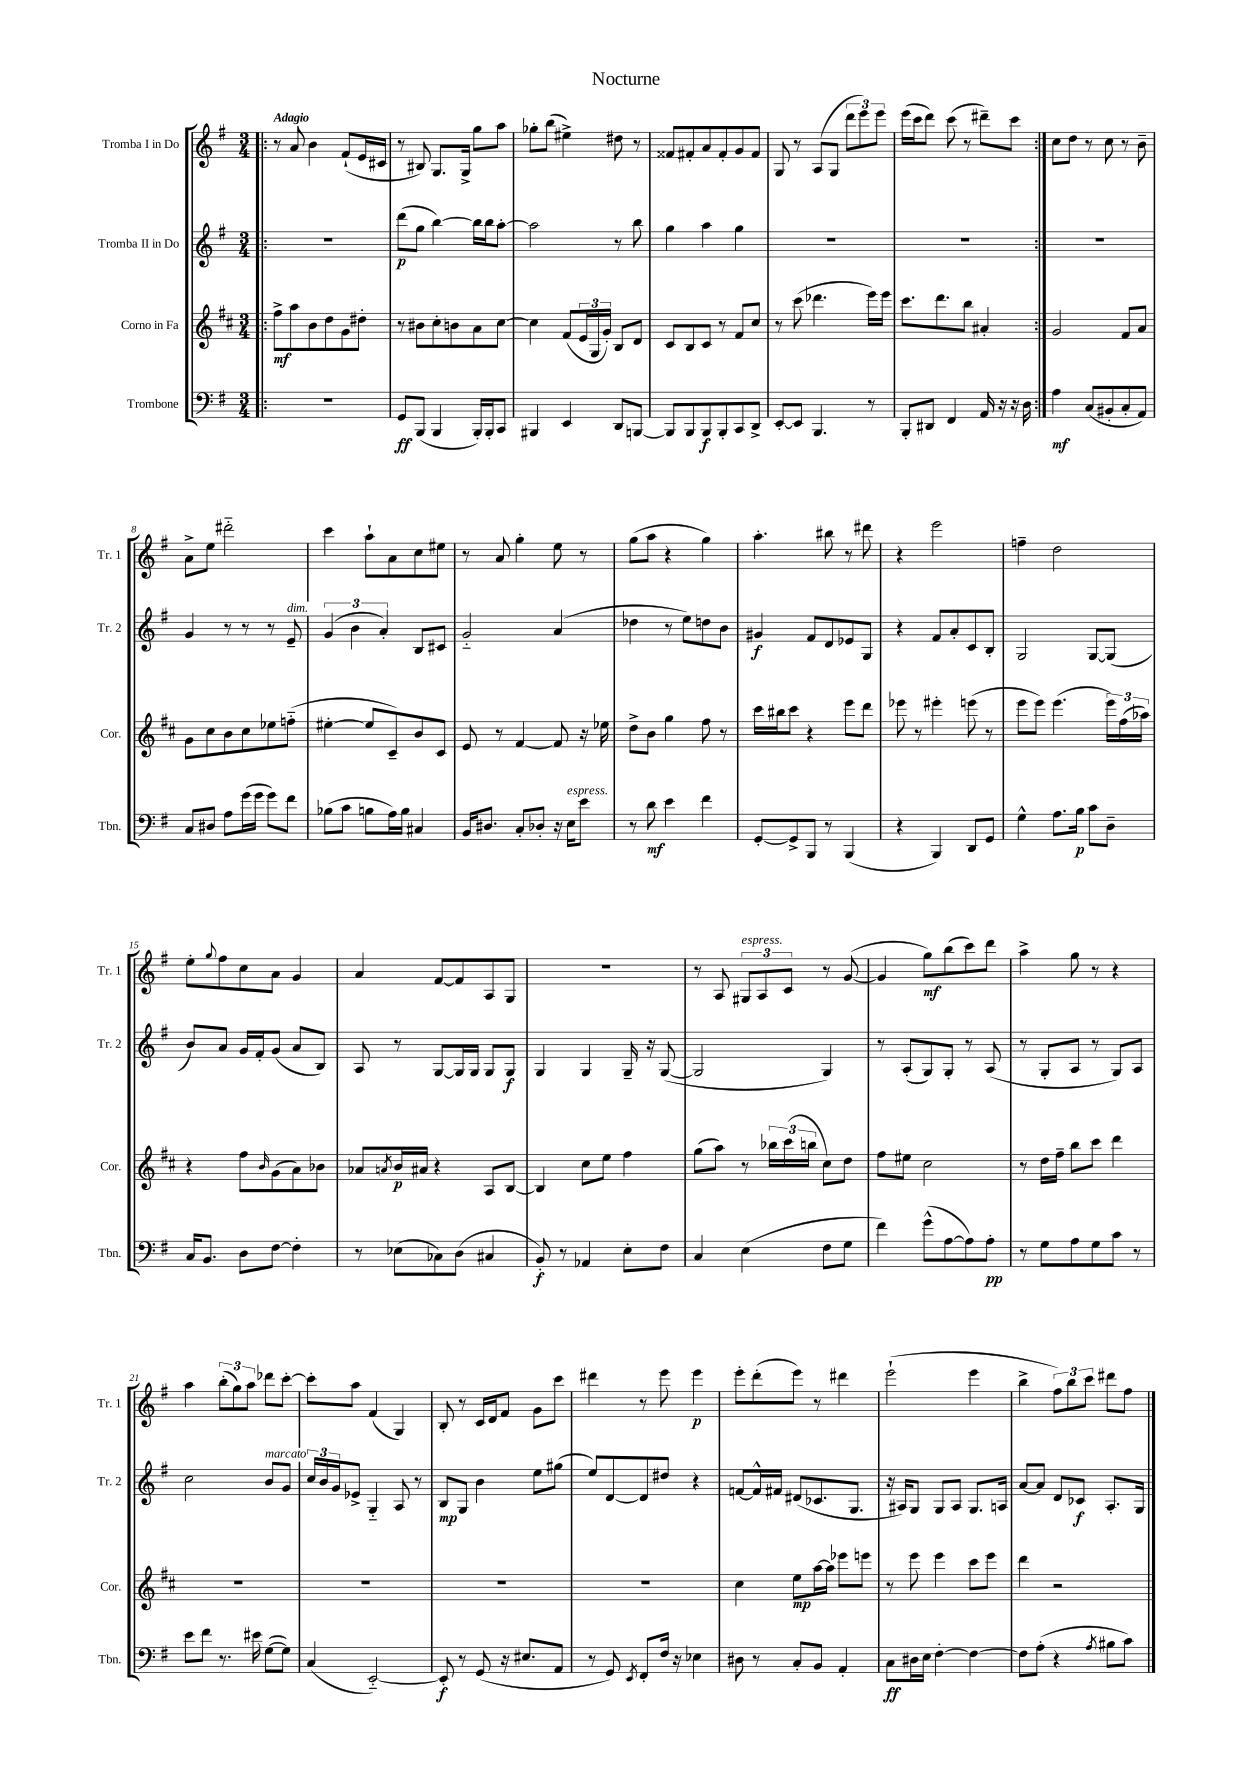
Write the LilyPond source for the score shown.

\header { title = "Nocturne" }
<<
\new StaffGroup <<
\new Staff = "s0" \with { instrumentName = "Tromba I in Do" shortInstrumentName = "Tr. 1" } {
    \clef treble \key g \major \numericTimeSignature \time 3/4 \tempo "Adagio"
    \repeat volta 2 { \bar ".|:" r8 a'8 b'4 fis'8-!( e'16 cis'16 |
    r8 bis8) g8. g16-> g''8 a''8 |
    ges''8-. b''8( eis''4->) dis''8 r8 |
    fisis'8 fis'8-. a'8 fis'8-. g'8 fis'8 |
    g8 r8 a8( g8 \tuplet 3/2 { d'''8 e'''8) e'''8 } |
    e'''16( c'''16 d'''8) c'''8( r8 dis'''8--) c'''8 | }
    c''8 d''8 r8 c''8 r8 b'8-- |
    a'8-> e''8 dis'''2-_ |
    c'''4 a''8-! a'8 c''8 eis''8 |
    r8 a'8 g''4-. e''8 r8 |
    g''8( a''8 r4 g''4) |
    a''4.-. bis''8 r8 dis'''8 |
    r4 e'''2 |
    f''4-- d''2 |
    e''8-. \appoggiatura { g''8 } fis''8 c''8 a'8 g'4 |
    a'4 fis'8~ fis'8 a8 g8 |
    R2. |
    r8 a8 \tuplet 3/2 { gis8^\markup { \italic "espress." } a8 c'8 } r8 g'8~( |
    g'4 g''8\mf) b''8( c'''8) d'''8 |
    a''4-> g''8 r8 r4 |
    a''4 \tuplet 3/2 { b''8-.( g''8) a''8 } des'''8 c'''8~-. |
    c'''8-. a''8 fis'4( g4) |
    b8-. r8 c'16 d'16 fis'8 g'8 c'''8 |
    dis'''4 r8 e'''8 e'''4\p |
    e'''8-. d'''8-.( e'''8) r8 dis'''4 |
    e'''2-!( e'''4 |
    b''4-> \tuplet 3/2 { fis''8) b''8 c'''8 } dis'''8 fis''8 \bar "|." |
}
\new Staff = "s1" \with { instrumentName = "Tromba II in Do" shortInstrumentName = "Tr. 2" } {
    \clef treble \key g \major \numericTimeSignature \time 3/4
    \repeat volta 2 { \bar ".|:" R2. |
    d'''8\p( g''8 b''4~) b''16 b''16 a''8~-. |
    a''2 r8 b''8 |
    g''4 a''4 g''4 |
    R2. |
    R2. | }
    R2. |
    g'4 r8 r8 r8 e'8--^\markup { \italic "dim." } |
    \tuplet 3/2 { g'4( b'4 a'4-.) } b8 cis'8 |
    g'2-_ a'4( |
    des''4 r8 e''8) d''8 b'8 |
    gis'4\f fis'8 d'8 ees'8 g8 |
    r4 fis'8 a'8-. c'8 b8-. |
    g2 g8~ g8( |
    b'8) a'8 g'16 fis'16-. g'8( a'8 b8) |
    a8 r8 g8~ g16 g16 g8 g8\f |
    g4 g4 g16-- r16 g8~( |
    g2 g4) |
    r8 a8-.( g8) g8-. r8 a8( |
    r8 g8-. a8 r8 g8) a8 |
    c''2 b'8^\markup { \italic "marcato" } g'8 |
    \tuplet 3/2 { c''16 b'16 g'16 } ees'8-> g4-_ a8 r8 |
    b8\mp g8 b'4 e''8 gis''8( |
    e''8) d'8~ d'8 dis''8 r4 |
    f'8~ f'16-^ fis'16 dis'8( ces'8. g8. |
    r16 ais16) g8 g8 ais8 g8. a16 |
    a'8~ a'8 d'8 ces'8\f a8.-. g16 \bar "|." |
}
\new Staff = "s2" \with { instrumentName = "Corno in Fa" shortInstrumentName = "Cor." } {
    \clef treble \key d \major \numericTimeSignature \time 3/4
    \repeat volta 2 { \bar ".|:" fis''8->\mf a''8 b'8 d''8 g'8 dis''8-. |
    r8 bis'8 cis''8-. b'8 a'8 cis''8~ |
    cis''4 fis'8( \tuplet 3/2 { e'16 g16 g'16-.) } b8 d'8 |
    cis'8 b8 cis'8 r8 fis'8 cis''8 |
    r8 cis'''8( des'''4. e'''16) e'''16 |
    cis'''8. d'''8. b''8 ais'4-. | }
    g'2 fis'8 a'8 |
    g'8 cis''8 b'8 cis''8 ees''8 f''8-_( |
    eis''4~-. eis''8 cis'8--) b'8 cis'8 |
    e'8 r8 fis'4~ fis'8 r16 ees''16 |
    d''8-> b'8 g''4 fis''8 r8 |
    cis'''16 bis''16 cis'''8 r4 e'''8 d'''8 |
    ees'''8 r8 eis'''4-. e'''8( r8 |
    e'''8 e'''8) e'''4.( \tuplet 3/2 { e'''16) fis''16( aes''16) } |
    r4 fis''8 \grace { b'16 } g'8( a'8) bes'8 |
    aes'8 \acciaccatura { a'8 } b'16\p ais'16 r4 a8 b8~ |
    b4 cis''8 e''8 fis''4 |
    g''8( a''8) r8 \tuplet 3/2 { bes''16 cis'''16( b''16 } cis''8) d''8 |
    fis''8 eis''8 cis''2 |
    r8 d''16 fis''16-- b''8 cis'''8 d'''4 |
    R2. |
    R2. |
    R2. |
    R2. |
    cis''4 e''8\mp a''16~ a''16 ees'''8 e'''8 |
    r8 e'''8 e'''4 cis'''8 e'''8 |
    d'''4 r2 \bar "|." |
}
\new Staff = "s3" \with { instrumentName = "Trombone" shortInstrumentName = "Tbn." } {
    \clef bass \key g \major \numericTimeSignature \time 3/4
    \repeat volta 2 { \bar ".|:" R2. |
    g,8\ff b,,8( b,,4 b,,16-.) b,,16-. c,8 |
    bis,,4 e,4 d,8 b,,8~ |
    b,,8 b,,8 b,,8\f b,,8-. c,8 d,8-> |
    e,8~-. e,8 b,,4. r8 |
    b,,8-. dis,8 fis,4 a,16 r16 r16 d16 | }
    a4\mf c8( bis,8-. c8-. a,8) |
    c8 dis8 a8 g'16( g'16 g'8) fis'8 |
    bes8( c'8 b8 a16) b16 cis4 |
    b,16 dis8. c8-. des8-. r16 e16^\markup { \italic "espress." } e'8 |
    r8 d'8\mf e'4 fis'4 |
    g,8~-. g,8-> b,,8 r8 b,,4( |
    r4 b,,4) d,8 g,8 |
    g4-^ a8. b16\p c'8 d8-- |
    c16 b,8. d8 fis8~ fis4-. |
    r8 ees8( ces8) d8( cis4 |
    b,8-.\f) r8 aes,4 e8-. fis8 |
    c4 e4( fis8 g8 |
    fis'4) g'8-^( a8~ a8) a8-.\pp |
    r8 g8 a8 g8 c'8 r8 |
    e'8 fis'8 r8. eis'16 g8~( g8) |
    c4( e,2~-_) |
    e,8-.\f r8 g,8( r16 eis8. a,8 |
    r8 g,8) \acciaccatura { e,8 } fis,8-. fis16 r16 ees4 |
    dis8 r8 c8-. b,8 a,4-. |
    c8\ff dis16 e16 fis4~-. fis4~ |
    fis8 a8-.( r4 \acciaccatura { a8 } bis8 c'8) \bar "|." |
}
>>
>>
